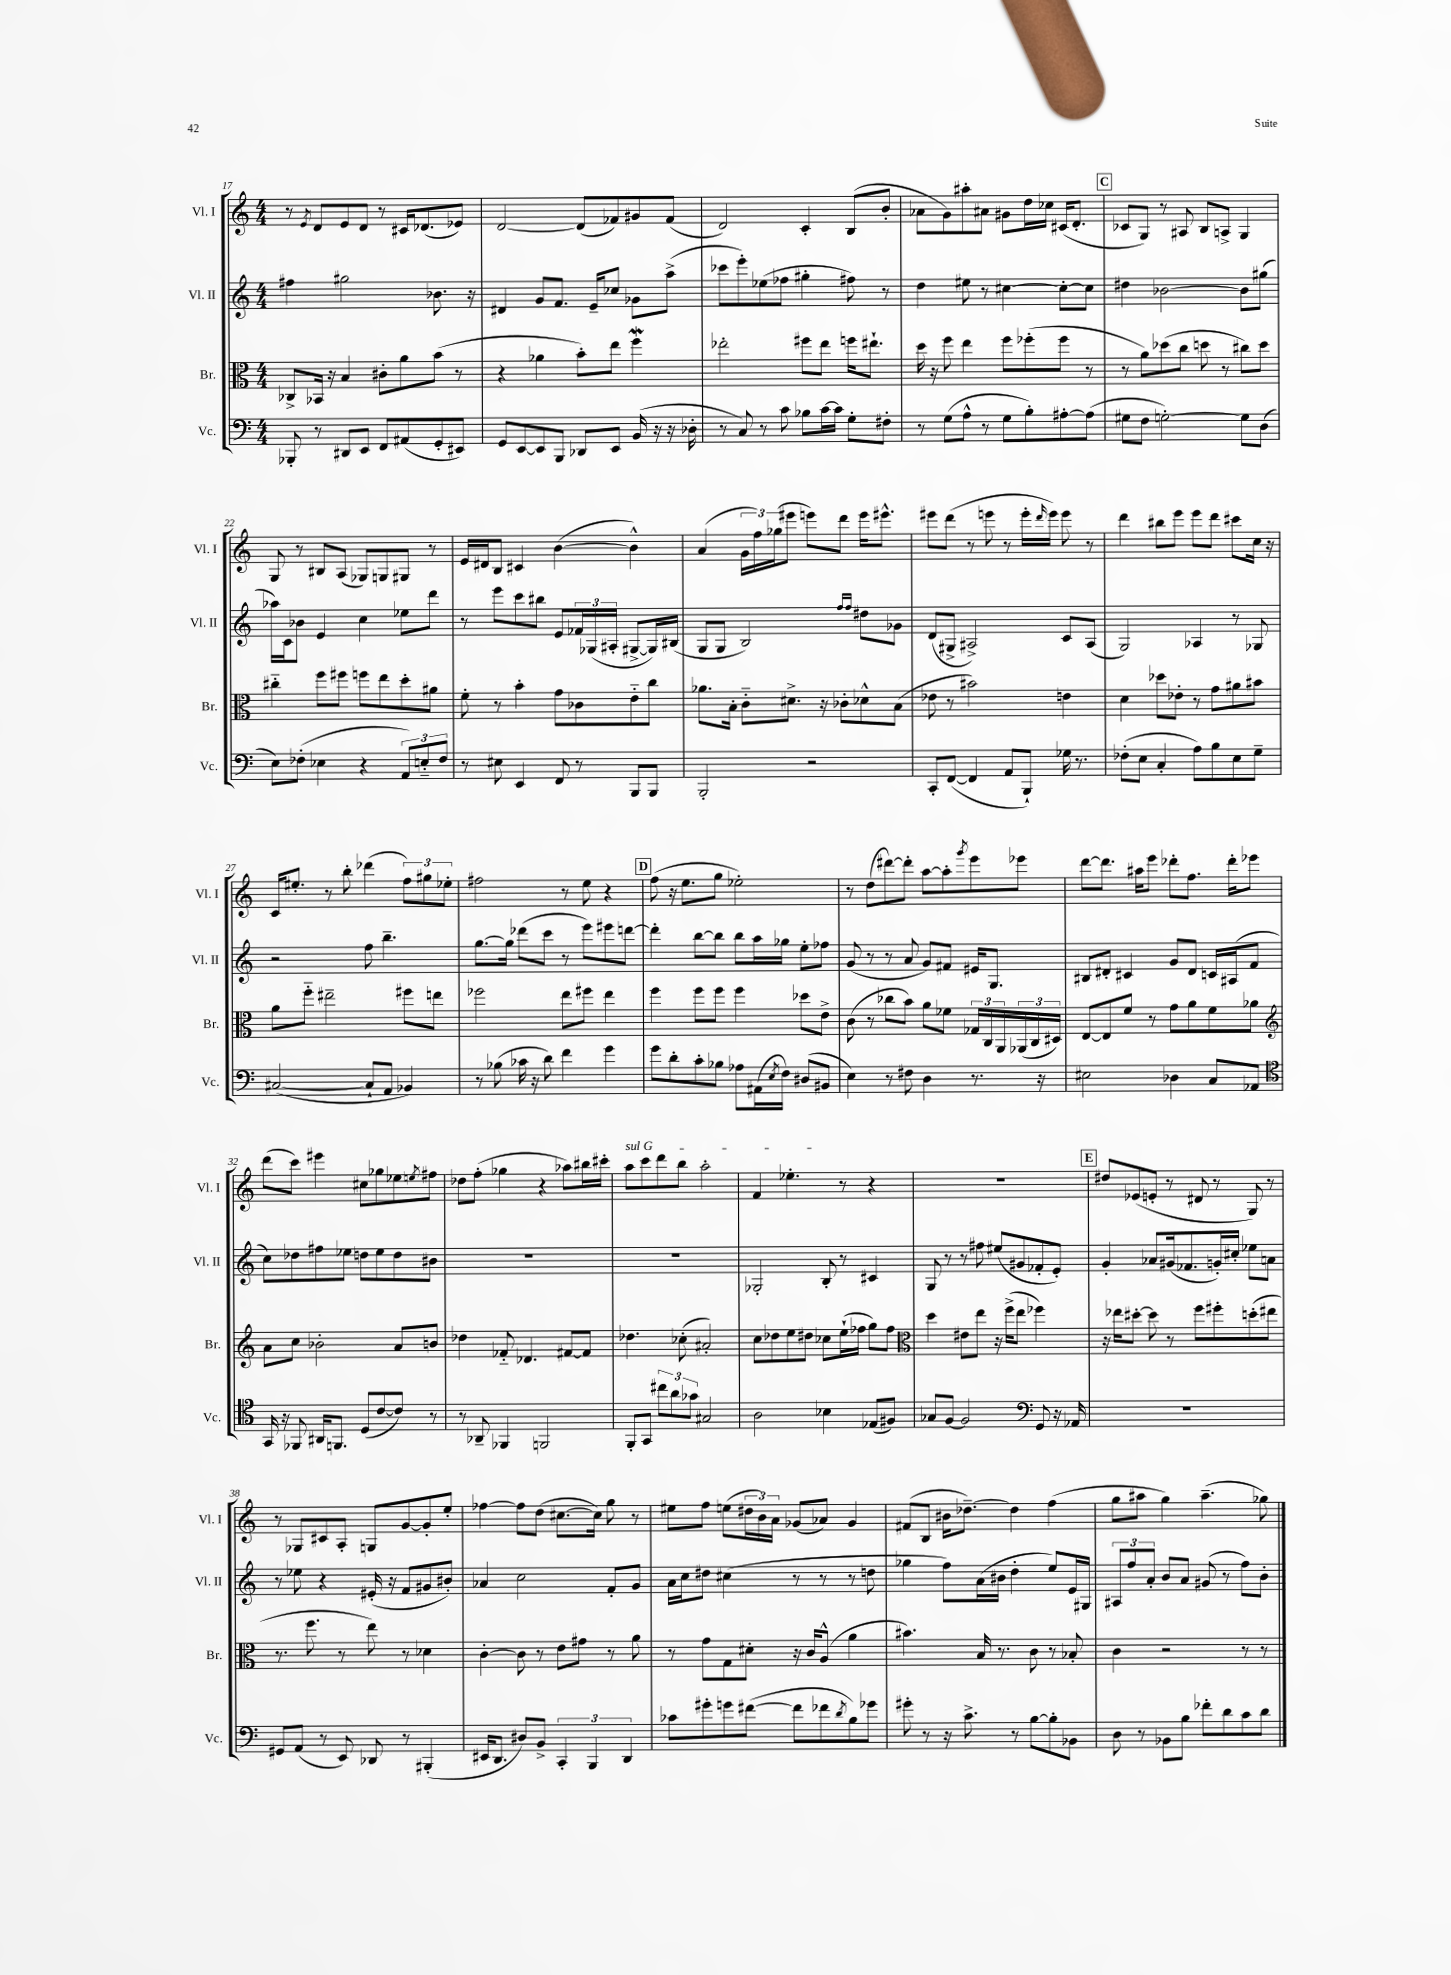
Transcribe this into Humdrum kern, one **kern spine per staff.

**kern	**kern	**kern	**kern
*part4	*part3	*part2	*part1
*staff4	*staff3	*staff2	*staff1
*I"Vc.	*I"Br.	*I"Vl. II	*I"Vl. I
*I'Vc.	*I'Br.	*I'Vl. II	*I'Vl. I
*clefF4	*clefC3	*clefG2	*clefG2
*k[]	*k[]	*k[]	*k[]
*M4/4	*M4/4	*M4/4	*M4/4
=17	=17	=17	=17
8BBB-X'/	8C-X^/L	4ff#X\	8r
.	.	.	8qe/
8r	16BB-X/Jk	.	8d/L
.	16r	.	.
8DD#X/L	4B/	2gg#X\	8e/
8EE/J	.	.	8d/J
8FF/L	8c#X'\L	.	8r
(8AA#X/	8a\	.	16c#X/KL
.	.	.	(8.d-X/
8GG'/	(8b\J	8.b-X\	.
8EE#X/J)	8r	.	8e-X/J)
.	.	16r	.
=18	=18	=18	=18
8GG/L	4r	4d#X/	[2d/
[8EE/	.	.	.
8EE/]	4a-X\	8g/L	.
8BBB/J	.	8.f/J	.
8DD-X/L	8b'\L)	.	(8d/L]
.	.	16e~/KL	.
8EE/J	8ee\J	8cc-X/J	8f-X/)
(16BB/	4ffw\	8g-X\L	8g#X/
16r	.	.	.
16r	.	(8aa^\J	(8f-/J
16D-X'\	.	.	.
=19	=19	=19	=19
8r	2ee-X'\	8ccc-X\L	2d/)
8C/)	.	8eee'\)	.
8r	.	(8ee-X\	.
8c\	.	8ff-X\J	.
8B-X\L	8ff#X\L	4gg#X'\	4c'/
[16c\L	8ee-\J	.	.
16c\JJ]	.	.	.
8G'\L	16ffn\KL	8ff#X\)	(8B/L
.	8.ee#X`\J	.	.
8F#X'\J	.	8r	8b'/J
=20	=20	=20	=20
8r	16dd\	4dd\	8a-X\L
.	16r	.	.
(8G\L	8ff\	.	8g\)
8A^^\J	4ee\	8ee#X\	8aa#X'\
8r	.	8r	8a#X\J
8G\L	8ff\L	[4cc#X\	8g#X\L
8B'\)	(8ff-X'\	.	16dd\L
.	.	.	16cc-X\JJ
[8A#X'\	8ff-\J	8cc#'\L_	(16c#X/KL
.	.	.	8.d'/J
(8A#\J]	8r	8cc#\J]	.
!!LO:REH:place=s1:t=C
=21	=21	=21	=21
8G#X\L	8r	4dd#X\	8c-X/L
8F\J	8a\L)	.	8G/J)
[2Gn'\)	(8dd-X\	[2b-X\	8r
.	8cc\J	.	8A#X/
.	8ddn\	.	8B/L
.	8r	.	8An^/J
8G\L]	8cc#X\L)	8b-\L]	4G/
(8D\J	8dd\J	(8gg#X\J	.
!!LO:LB:g=z
=22	=22	=22	=22
8E\L)	4cc#X\	16aa-X\LL)	8G/
.	.	16c\J	.
(8F-X'\J	.	8b-X\J	8r
4E-X\	8ff\L	4e/	8B#X/L
.	8ff#X\J	.	(8A/J
4r	8ffn\L	4cc\	8G-X/L)
.	8ee\	.	8Gn/
12AA/L)	8dd'\	8ee-X\L	8G#X/J
12En/	.	.	.
.	8a#X\J	8ddd\J	8r
12F-/J	.	.	.
=23	=23	=23	=23
8r	8f'\	8r	16e/LL
.	.	.	16d#X/J
8E#X\	8r	8eee\L	8B/J
4EE/	4b'\	8ccc\	4c#X/
.	.	8bb#X\J	.
8FF/	8g\L	8e/L	([4b\
8r	8c-X\	24f-X/L	.
.	.	(24G-X/	.
.	.	24A#X'/JJ	.
8BBB/L	8e\	[8G#X^/L	4b^^\])
8BBB/J	8cc\J	16G#/L])	.
.	.	(16B#X/JJ	.
=24	=24	=24	=24
2BBB'/	8.a-X\L	8G/L	(4a/
.	.	8G/J	.
.	16B'\Jk	.	.
.	8c\L	2B/)	24g\LL
.	.	.	24ff\)
.	.	.	(24gg-X\J
.	8.d#X^\J	.	8eee#X\J
2r	.	.	8eeen\L)
.	16r	.	.
.	8c-X'\L	.	8ddd\J
.	.	16qqff/LL	.
.	.	16qqff/JJ	.
.	8d-X^^\	8dd#X\L	16eee\KL
.	.	.	8.eee#X^^\J
.	(8B\J	8g-X\J	.
=25	=25	=25	=25
8CC'/L	8e-X\	(8d/L	8eee#X\L
([8FF/J	8r	8G#X^/J	(8ddd\J
4FF/]	2b#X\)	2A#X^/)	8r
.	.	.	8eeen\
8AA/L	.	.	8r
8BBB`/J)	.	.	16eee'\LL
.	.	.	16qqddd/
.	.	.	16eee\JJ)
16G-X\	4en\	8c/L	8eee\
8.r	.	.	.
.	.	(8A#/J	8r
=26	=26	=26	=26
(8F-X'\L	4d\	2G/)	4ddd\
8E\J	.	.	.
4C'/	8dd-X\L	.	8bb#X\L
.	8e-X'\J	.	8eee\J
8A\L)	8r	4A-X/	8eee\L
8B\	8g\L	.	8ddd\J
8E\	8a#X\	8r	8ccc#X\L
8G~\J	8b#X\J	8G-X/	16cc\Jk
.	.	.	16r
!!LO:LB:g=z
=27	=27	=27	=27
([2C#X/	8a\L	2r	16c/KL
.	.	.	8.ee#X'/J
.	8ff\J	.	.
.	2ee#X~\	.	8r
.	.	.	8bb'\
8C#`/L]	.	8ff\	(4ddd-X\
8AA/J	.	4.bb~\	.
4BB-X/)	8ff#X\L	.	12ff\L)
.	.	.	12gg#X\
.	8een\J	.	.
.	.	.	12ee-X'\J
=28	=28	=28	=28
8r	2ff-X\	[8.gg\L	2ff#X\
(8B-X\	.	.	.
.	.	16gg\Jk]	.
16c-X\	.	(8ddd-X\L	.
16r	.	.	.
8d\)	.	8ccc\J	.
4f\	8ee\L	8r	8r
.	8ff#X\J	8eee\L)	8ee\
4g\	4ee\	8eee#X\	4r
.	.	[8dddn\J	.
!!LO:REH:place=s1:t=D
=29	=29	=29	=29
8g\L	4ff\	4ddd'\]	(8ff\
8d'\	.	.	16r
.	.	.	8.ee\L
8c'\	8ff\L	[8bb\L	.
8B-X\J	8ff\J	8bb\J]	8gg\J
8A-X\L	4ff\	8bb\L	2ee-X'\)
(16AA#X\L	.	16aa\L	.
8qE/	.	.	.
16F\JJ)	.	16gg-X\JJ	.
(8D#X/L	8dd-X\L	8ee'\L	.
8BB#X/J	8e^\J	8ff-X\J	.
=30	=30	=30	=30
4E\)	(8c\	(8g/	8r
.	8r	8r	(8dd\L
8r	8cc-X\L	8r	[8ddd#X\)
8F#X\	8b\J)	8a/	8ddd#'\J]
4D\	8a\L	8g/L)	[8aa\L
.	8f-X\J	8f#X/J	8aa'\]
.	.	.	8qggg/
8.r	24G-X/LL	16e#X/KL	8eee\
.	24C/	.	.
.	.	8.G/J	.
.	24AA/	.	.
.	(24AA-X/	.	8eee-X\J
.	24C/	.	.
16r	.	.	.
.	24D#X/JJ)	.	.
=31	=31	=31	=31
2E#X\	[8E/L	8B#X/L	[8ddd\L
.	8E/]	8d#X'/J	8.ddd\J]
.	8f/J	4c#X/	.
.	.	.	16aa#X\KL
.	8r	.	8eee\J
4D-X\	8g\L	8g/L	8ddd-X'\L
.	8a\	8d#/J	8.ff\J
8C/L	8f\	16cn/LL	.
.	.	(16A#X/J	16ddd-'\KL
8AA-X/J	8a-X\J	8f/J	8eee-X\J
!!LO:LB:g=z
=32	=32	=32	=32
*clefC4	*clefG2	*	*
16GG/	8a\L	8cc\L)	(8ddd\L
16r	.	.	.
8FF-X/	8cc\J	8dd-X\	8ccc\J)
16AA#X/KL	2b-X'\	8ff#X\	4eee#X\
8.FFn/J	.	.	.
.	.	8ee-X\J	.
(8D/L	.	8ddn\L	8cc#X\L
[8c/	.	8ee-\	8gg-X\
8c/J])	8a/L	8dd\	8ee-X\
.	.	.	8qeen/
8r	8bn/J	8b#X\J	8ff#X\J
=33	=33	=33	=33
8r	4dd-X\	1r	8dd-X\L
8AA-X~/	.	.	(8ff'\J
4FF-X/	8f-X/	.	4gg-X\
.	4.d-X/	.	.
2FFn/	.	.	4r
.	[8f#X/L	.	8aa-X\L)
.	8f#/J]	.	16bb#X\L
.	.	.	16ccc#X'\JJ
=34	=34	=34	=34
!	!	!	!LO:TX:a:i:t=sul G
8FF'/L	4.dd-X\	1r	8aa\L
8GG/J	.	.	8ccc\
12cc#X\L	.	.	8ddd\
12a\	.	.	.
.	(8cc-X'\	.	8bb\J
12g-X\J	.	.	.
2G#X/	2a#X'/)	.	2aa'\
=35	=35	=35	=35
2A\	8cc\L	2G-X'/	4f/
.	8dd-X\	.	.
.	8ee\	.	4.ee-X'\
.	8dd#X\J	.	.
4B-X\	8cc-X\L	8B'/	.
.	(16ee`\L	8r	8r
.	16ff-X\JJ	.	.
(8E-X/L	8gg\L)	4c#X/	4r
8F#X/J)	8ff-\J	.	.
=36	=36	=36	=36
*	*clefC3	*	*
8G-X/L	4dd\	8G/	1r
[8F/J	.	8r	.
2F/]	8e#X\L	8r	.
.	8ee\J	8ff#X\	.
.	16r	(8ee#X/L	.
.	(16ff^\KL	.	.
.	8ee\J	8g#X/	.
*clefF4	*	*	*
8GG/	4ff-X\)	8f-X'/	.
16r	.	8e'/J)	.
16AA-X/	.	.	.
!!LO:REH:place=s1:t=E
=37	=37	=37	=37
1r	16r	4g'/	8dd#X/L
.	16ee-X\KL	.	.
.	[8dd#X'\J	.	(8e-X/
.	8dd#\]	8a-X/L	8en'/J
.	8r	(16g#X/k	8r
.	.	8.f-X/	.
.	8ff\L	.	8d#X/
.	8ff#X'\	16gn'/L)	8r
.	.	16cc#X'/JJ	.
.	(8ddn'\	8ee-X\L	8G/)
.	8ee#X\J	8an\J	8r
!!LO:LB:g=z
=38	=38	=38	=38
8GG#X/L	8.r	8r	8r
(8AA/J	.	8ee-X\	8G-X/L
.	8.ff\	.	.
8r	.	4r	8c#X/
8EE/)	8r	.	8A'/J
8DD-X/	8ee\)	(16e#X'/	8Gn/L
.	.	16r	.
8r	8r	8f/L	[8g/
(4BBB#X'/	4d-X\	8g#X/	8g'/]
.	.	8b#X'/J)	8ee'/J
=39	=39	=39	=39
16EE#X/KL	[4c'\	4a-X/	[4ff-X\
8.DD/J	.	.	.
8D#X/L)	8c\]	2cc\	8ff-\L]
8BB^/J	8r	.	(8dd\J
6CC'/	8e\L	.	[8.cc#X\L
.	8g#X\J	.	.
6BBB/	.	.	.
.	.	.	16cc#\Jk])
.	8r	8f'/L	8gg\
6DD/	.	.	.
.	8a\	8g/J	8r
=40	=40	=40	=40
8c-X\L	8r	16a\LL	8ee#X\L
.	.	16cc\J	.
8g#X'\	8g\L	8dd#X\J	8ff\J
8gn\	8G\	(4cc#X\	(8een\L
([8f#X\J	8d#X'\J	.	24dd#X\L
.	.	.	24b\)
.	.	.	24a\JJ
8f#\L]	16r	8r	(8g-X/L
.	16c/KL	.	.
8f-X\	(8A^^/J	8r	8a-X/J)
8qd/	.	.	.
8B\)	4a\	8r	4g-/
8g-X\J	.	8ddn\	.
=41	=41	=41	=41
8g#X'\	4.b#X\)	4gg-X\	(8f#X/L
8r	.	.	8B/J
16r	.	8ff\L)	16b#X\KL
8.c^\	.	.	[8.dd-X~\J)
.	16B/	(16a\L	.
.	8.r	16b#X\JJ	.
8r	.	4dd'\	4dd-\]
[8B\L	8c\	.	.
8B'\]	8r	8ee/L)	(4ff\
8BB-X\J	8B-X'/	16e/L	.
.	.	16G#X/JJ	.
=42	=42	=42	=42
8D\	4c\	12A#X/L	8gg\L
.	.	12ff/	.
8r	.	.	8aa#X\J
.	.	12a'/J	.
8BB-X\L	2r	8b/L	4gg\)
8B\J	.	8a/J	.
8f-X'\L	.	(8g#X/	(4.aa#~\
8d\	.	8r	.
8c\	8r	8ff\L)	.
8d\J	8r	8b'\J	8gg-X\)
==	==	==	==
*-	*-	*-	*-
